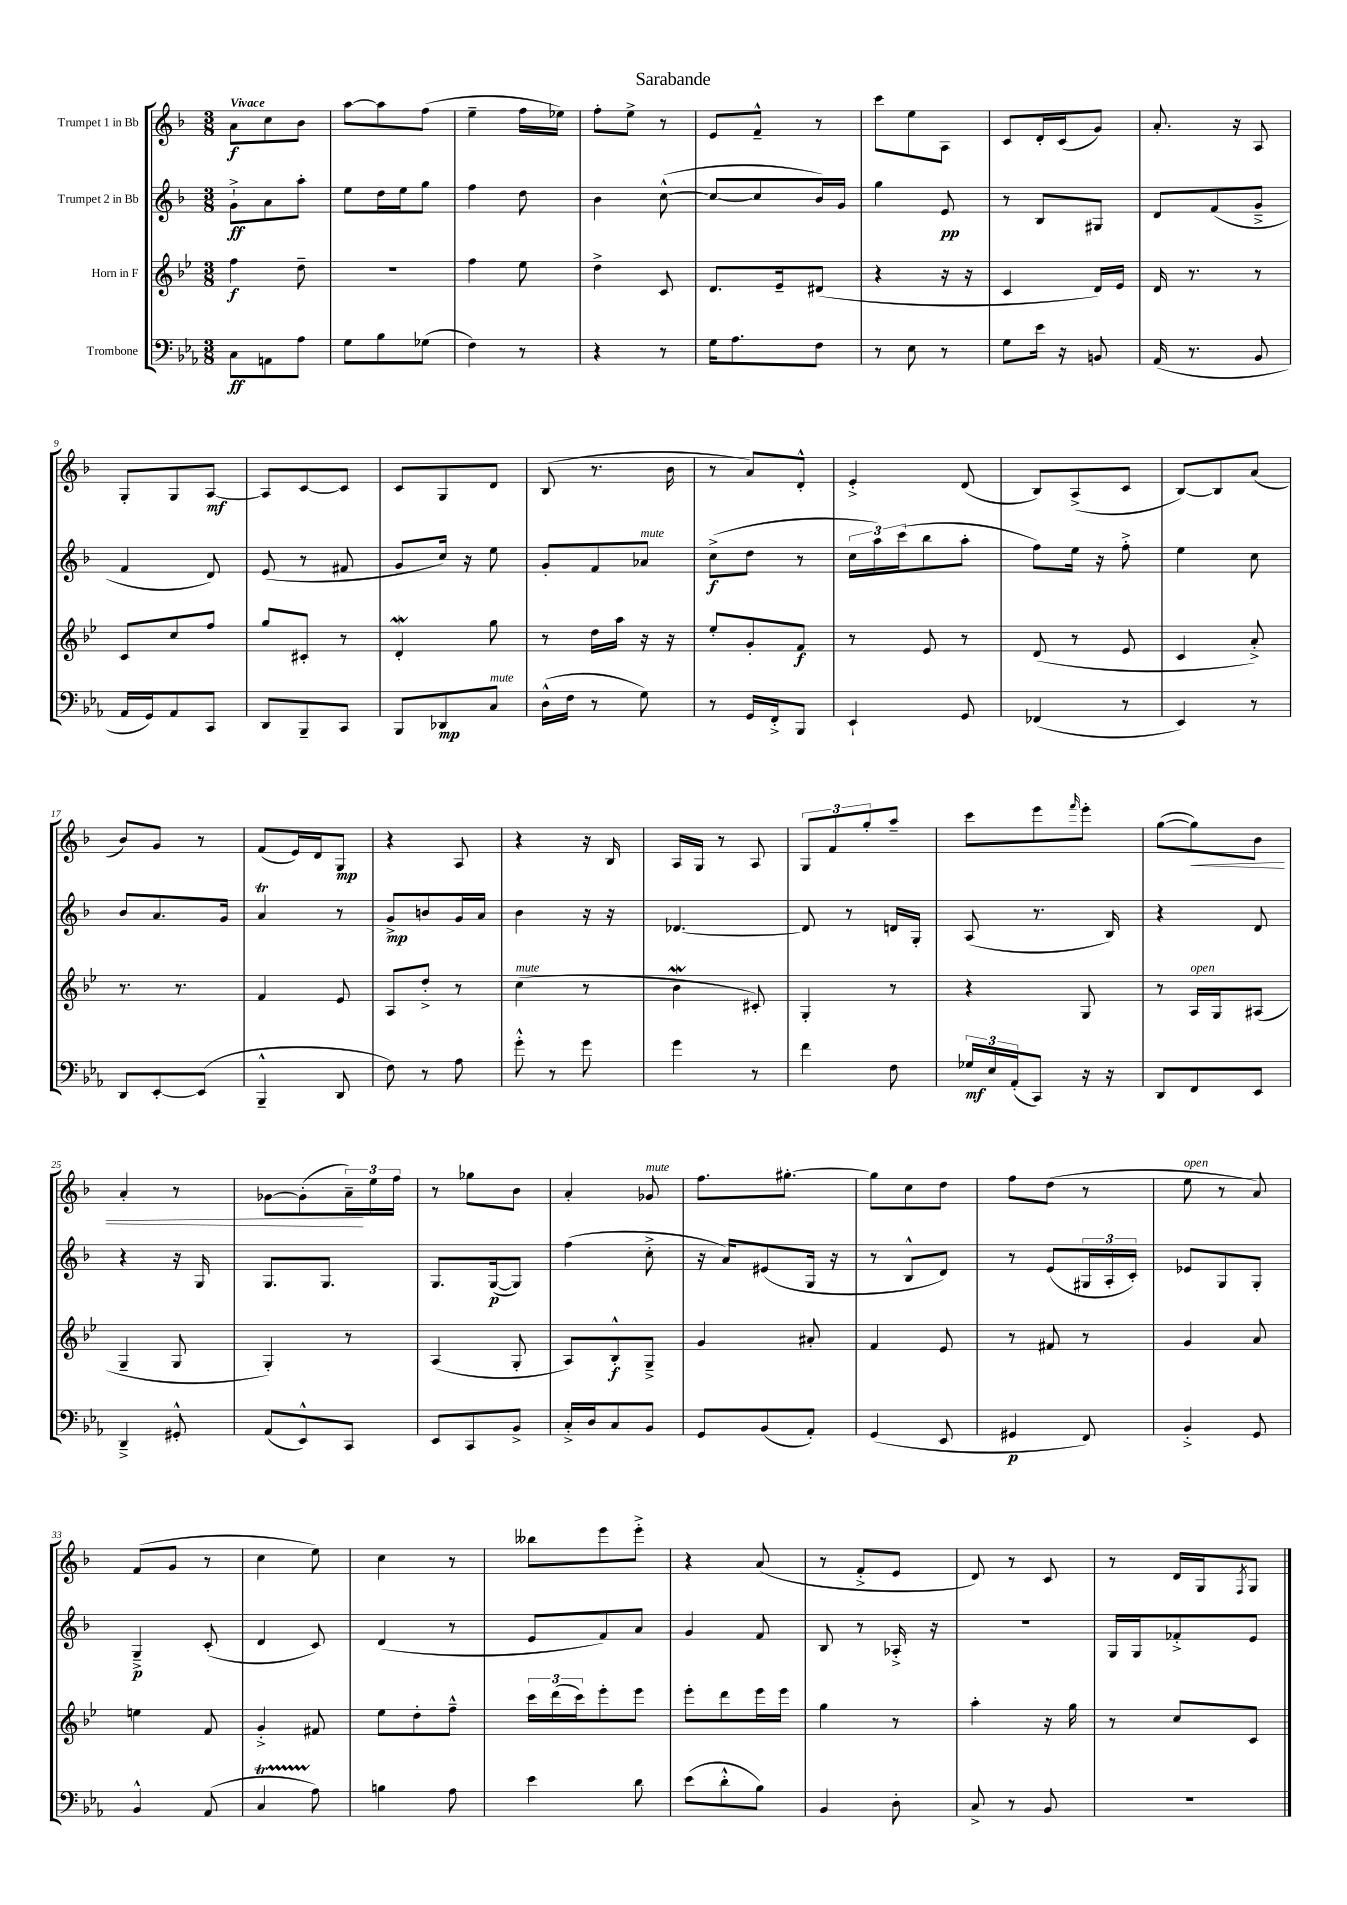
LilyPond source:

\header { title = "Sarabande" }
<<
\new StaffGroup <<
\new Staff = "s0" \with { instrumentName = "Trumpet 1 in Bb" } {
    \clef treble \key f \major \numericTimeSignature \time 3/8 \tempo "Vivace"
    a'8\f c''8 bes'8 |
    a''8~ a''8 f''8( |
    e''4-- f''16 ees''16) |
    f''8-. e''8-> r8 |
    e'8 f'8---^ r8 |
    c'''8 e''8 a8 |
    c'8 d'16-. c'16( g'8) |
    a'8.-. r16 a8 |
    g8-. g8 a8~\mf |
    a8 c'8~ c'8 |
    c'8 g8 d'8 |
    bes8( r8. bes'16 |
    r8 a'8) d'8-.-^ |
    e'4-.-> d'8( |
    bes8) a8->( c'8 |
    bes8~) bes8 a'8( |
    bes'8) g'8 r8 |
    f'8( e'16) d'16 g8\mp |
    r4 a8 |
    r4 r16 bes16 |
    a16 g16 r8 a8 |
    \tuplet 3/2 { g8 f'8 g''8-. } a''8-- |
    c'''8 e'''8 \grace { f'''16 } e'''8-. |
    g''8~( g''8\<) bes'8 |
    a'4-. r8 |
    ges'8~ ges'8-.( \tuplet 3/2 { a'16--\!) e''16 f''16 } |
    r8 ges''8 bes'8 |
    a'4-. ges'8^\markup { \italic "mute" } |
    f''8. gis''8.~-. |
    gis''8 c''8 d''8 |
    f''8 d''8( r8 |
    e''8^\markup { \italic "open" } r8 a'8) |
    f'8( g'8 r8 |
    c''4 e''8) |
    c''4 r8 |
    beses''8 e'''8 e'''8-.-> |
    r4 a'8( |
    r8 f'8-.-> e'8 |
    d'8) r8 c'8 |
    r8 d'16 g16 \acciaccatura { f8 } g8 \bar "|." |
}
\new Staff = "s1" \with { instrumentName = "Trumpet 2 in Bb" } {
    \clef treble \key f \major \numericTimeSignature \time 3/8
    g'8-!->\ff a'8 a''8-. |
    e''8 d''16 e''16 g''8 |
    f''4 d''8 |
    bes'4 c''8~-^( |
    c''8~ c''8 bes'16) g'16 |
    g''4 e'8\pp |
    r8 bes8 gis8 |
    d'8 f'8( g'8---> |
    f'4 d'8) |
    e'8( r8 fis'8 |
    g'8 c''16) r16 e''8 |
    g'8-. f'8 aes'8^\markup { \italic "mute" } |
    c''8->\f( d''8 r8 |
    \tuplet 3/2 { c''16 a''16) c'''16( } bes''8 a''8-. |
    f''8) e''16 r16 f''8-.-> |
    e''4 c''8 |
    bes'8 a'8. g'16 |
    a'4\trill r8 |
    g'8->\mp b'8 g'16 a'16 |
    bes'4 r16 r16 |
    des'4.~ |
    des'8 r8 d'16 g16-. |
    a8( r8. bes16) |
    r4 d'8 |
    r4 r16 g16 |
    g8. g8. |
    g8. g16~\p( g8) |
    f''4( c''8-.-> |
    r16 a'16) eis'8( g16 r16 |
    r8 bes8-^ d'8) |
    r8 e'8( \tuplet 3/2 { gis16 a16-. c'16-.) } |
    ees'8 g8 g8-. |
    g4--->\p c'8-.( |
    d'4 c'8) |
    d'4( r8 |
    e'8 f'8) a'8 |
    g'4 f'8 |
    bes8 r8 aes16-.-> r16 |
    R4. |
    g16 g16 fes'8-.-> e'8 \bar "|." |
}
\new Staff = "s2" \with { instrumentName = "Horn in F" } {
    \clef treble \key bes \major \numericTimeSignature \time 3/8
    f''4\f d''8-- |
    R4. |
    f''4 ees''8 |
    d''4-> c'8 |
    d'8. ees'16-- dis'8( |
    r4 r16 r16 |
    c'4 d'16) ees'16 |
    d'16 r8. r8 |
    c'8 c''8 f''8 |
    g''8 cis'8-. r8 |
    d'4-.\mordent g''8 |
    r8 d''16 a''16 r16 r16 |
    ees''8-. g'8-. f'8\f |
    r8 ees'8 r8 |
    d'8( r8 ees'8 |
    c'4 a'8-.->) |
    r8. r8. |
    f'4 ees'8 |
    a8 d''8-.-> r8 |
    c''4^\markup { \italic "mute" }( r8 |
    bes'4\mordent cis'8-.) |
    g4-. r8 |
    r4 g8 |
    r8 a16^\markup { \italic "open" } g16 ais8( |
    g4-- g8 |
    g4-.) r8 |
    a4( g8-. |
    a8) bes8-.-^\f g8---> |
    g'4 ais'8-. |
    f'4 ees'8 |
    r8 fis'8 r8 |
    g'4 a'8 |
    e''4 f'8 |
    g'4-.-> fis'8 |
    ees''8 d''8-. f''8---^ |
    \tuplet 3/2 { c'''16 d'''16( c'''16) } ees'''8-. ees'''8 |
    ees'''8-. d'''8 ees'''16 ees'''16 |
    g''4 r8 |
    a''4-. r16 g''16 |
    r8 c''8 c'8 \bar "|." |
}
\new Staff = "s3" \with { instrumentName = "Trombone" } {
    \clef bass \key ees \major \numericTimeSignature \time 3/8
    c8\ff a,8 aes8 |
    g8 bes8 ges8( |
    f4) r8 |
    r4 r8 |
    g16 aes8. f8 |
    r8 ees8 r8 |
    g8 ees'16 r16 b,8 |
    aes,16( r8. bes,8 |
    aes,16 g,16) aes,8 c,8 |
    d,8 bes,,8-- c,8 |
    bes,,8 des,8\mp c8^\markup { \italic "mute" } |
    d16-^( f16 r8 g8) |
    r8 g,16 f,16-.-> bes,,8 |
    ees,4-! g,8 |
    fes,4( r8 |
    ees,4) r8 |
    d,8 ees,8~-. ees,8( |
    bes,,4---^ d,8 |
    f8) r8 aes8 |
    g'8-.-^ r8 g'8 |
    g'4 r8 |
    f'4 f8 |
    \tuplet 3/2 { ges16\mf ees16 aes,16-.( } c,8) r16 r16 |
    d,8 f,8 ees,8 |
    d,4---> gis,8-.-^ |
    aes,8( ees,8-^) c,8 |
    ees,8 c,8 bes,8-> |
    c16-.-> d16 c8 bes,8 |
    g,8 bes,8( aes,8-.) |
    g,4( ees,8 |
    gis,4\p f,8) |
    bes,4-.-> g,8 |
    bes,4-^ aes,8( |
    c4\startTrillSpan aes8\stopTrillSpan) |
    b4 aes8 |
    ees'4 d'8 |
    ees'8( d'8-.-^ bes8) |
    bes,4 d8-. |
    c8-> r8 bes,8 |
    R4. \bar "|." |
}
>>
>>
